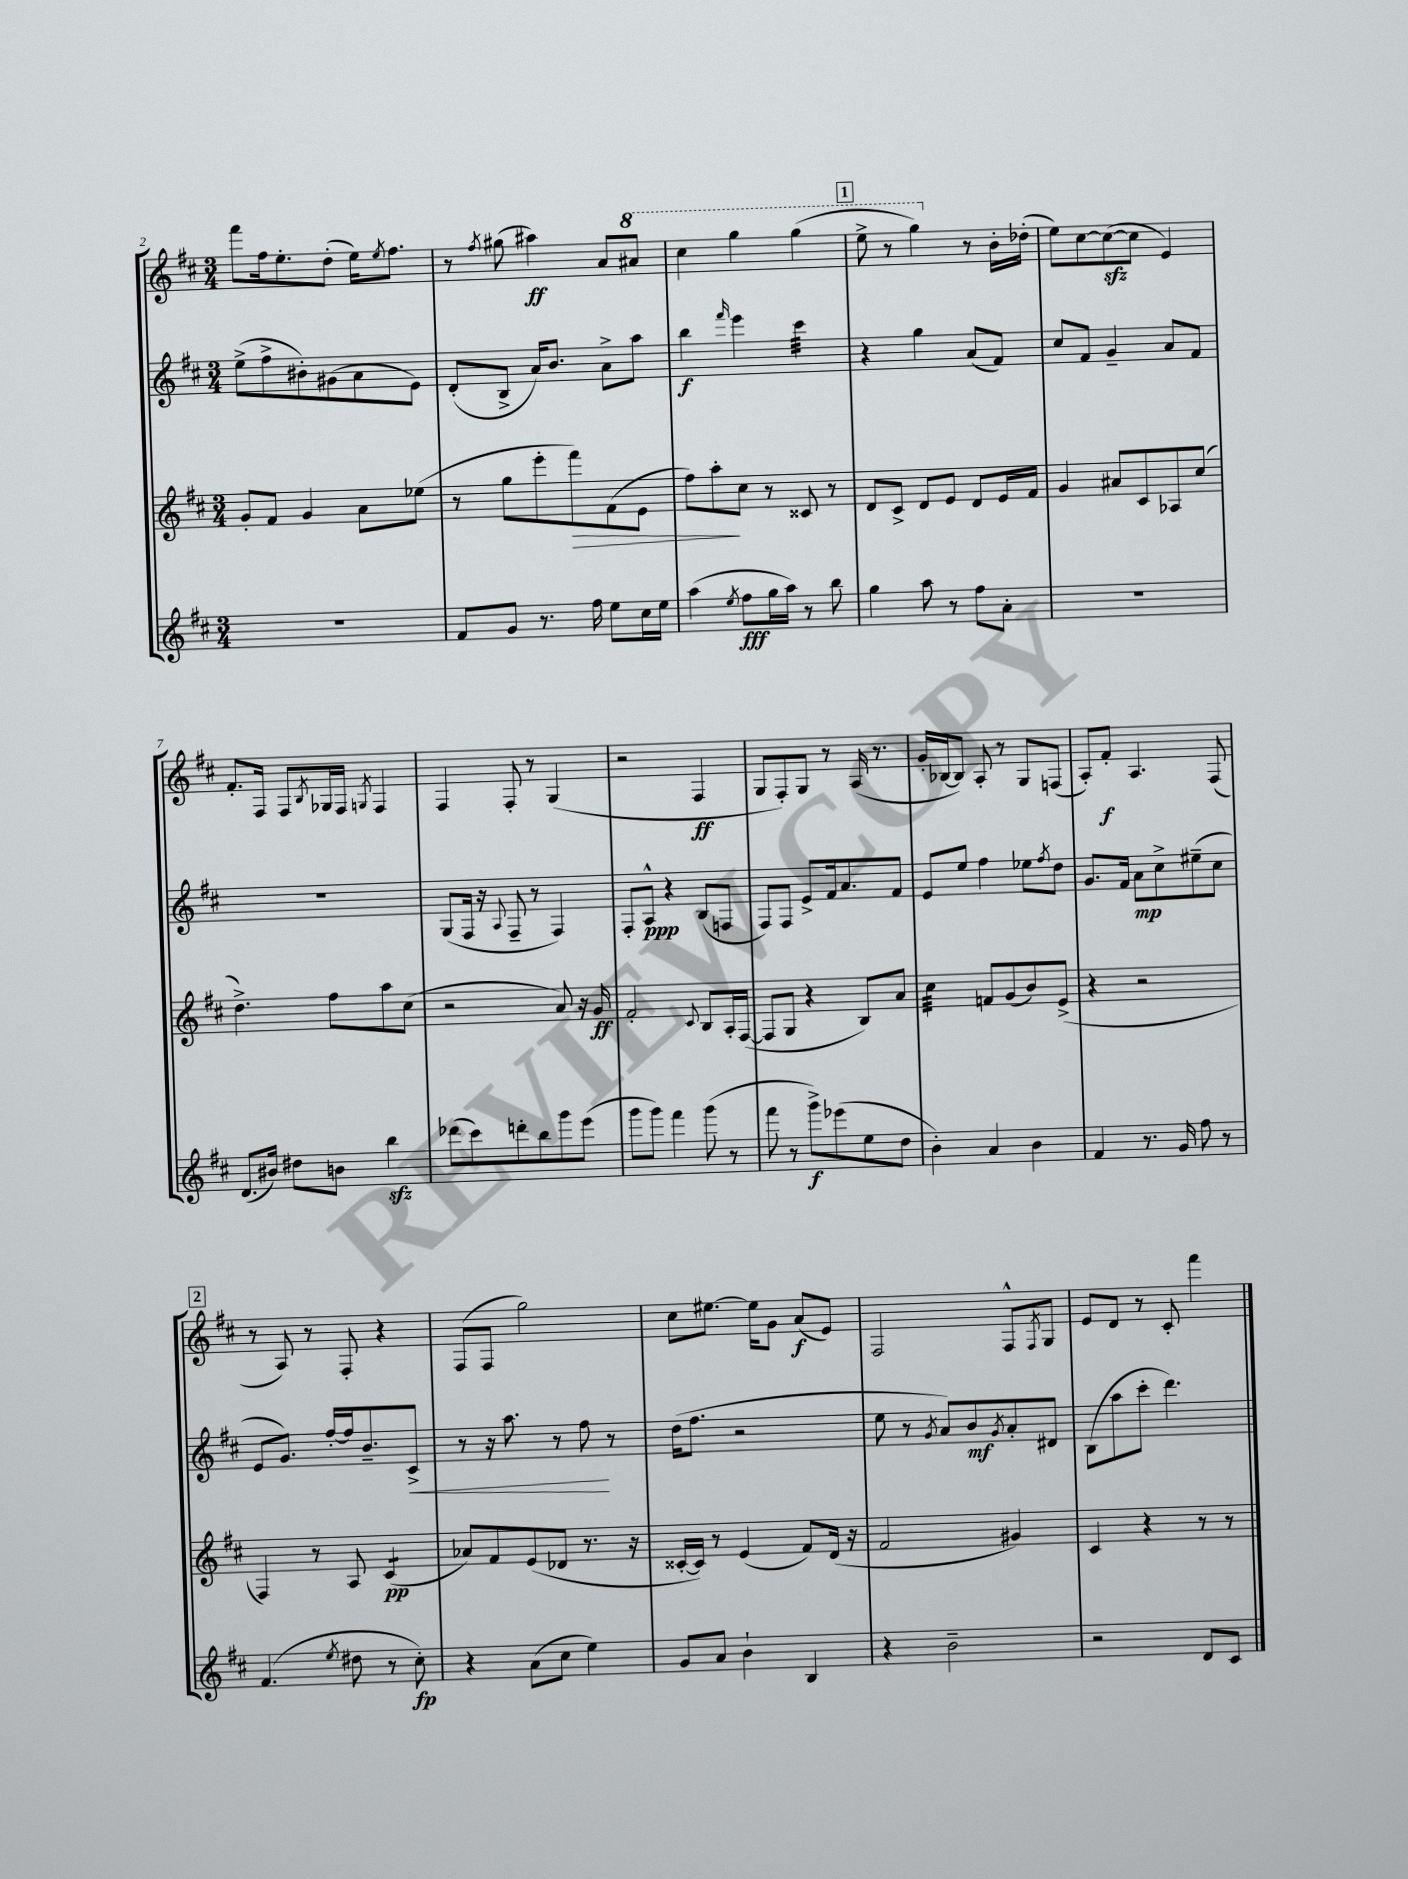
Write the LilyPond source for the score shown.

<<
\new StaffGroup <<
\new Staff = "s0" {
    \clef treble \key d \major \numericTimeSignature \time 3/4
    fis'''8 fis''16 e''8.-. d''8-.( e''16) \acciaccatura { e''8 } fis''8. |
    r8 \acciaccatura { fis''8 } gis''8( ais''4\ff) a'8 \ottava #1 ais''!8 |
    cis'''4 g'''4 g'''4( |
    \mark \markup { \box "1" } e'''8-> r8 g'''4) \ottava #0 r8 b'16-. des''16-.( |
    e''8) cis''8~ cis''8~\sfz( cis''8 e'4) |
    fis'8.-. fis16 fis8 \acciaccatura { b8 } ges16 fis16 \acciaccatura { g8 } fis4 |
    fis4 fis8-. r8 g4( |
    r2 fis4\ff |
    g8 fis8-.) g8 r8 a16( r8. |
    g'16-. bes16~ bes8) a8-. r8 g8 f8( |
    a8-.) fis'8-.\f a4. fis8( |
    \mark \markup { \box "2" } r8 a8) r8 fis8-. r4 |
    fis8( fis8 g''2) |
    cis''8 eis''8.~ eis''16 g'8 a'8\f( e'8) |
    fis2 fis8-^ \acciaccatura { fis8 } g8 |
    e'8 d'8 r8 cis'8-. fis'''4 \bar "|." |
}
\new Staff = "s1" {
    \clef treble \key d \major \numericTimeSignature \time 3/4
    e''8->( fis''8-> bis'8-.) gis'8( a'8 e'8) |
    d'8-.( b8-> a'16) b'8. a'8-> a''8 |
    b''4\f \grace { fis'''16 } e'''4 cis'''4:32 |
    \mark \markup { \box "1" } r4 g''4 a'8( fis'8) |
    cis''8 fis'8 g'4-- a'8 fis'8 |
    R2. |
    g8( fis16 r16 \appoggiatura { a8 } fis8-- r8 fis4) |
    fis8-. a8-^\ppp r4 b8( f8 |
    fis8) fis8 e'8-> fis'16 a'8. fis'8 |
    e'8 e''8 fis''4 ees''8 \acciaccatura { fis''8 } d''8 |
    g'8. fis'16 a'8\mp cis''8-> eis''8--( cis''8 |
    \mark \markup { \box "2" } e'8 g'8.) fis''16~-. fis''16 b'8.-- cis'8->\< |
    r8 r16 a''8. r8 fis''8\! r8 |
    d''16( fis''8. r2 |
    e''8 r8 \acciaccatura { g'8 } a'8) b'8\mf \acciaccatura { g'8 } a'8-. dis'8 |
    b8( a''8 cis'''8-. d'''4.) \bar "|." |
}
\new Staff = "s2" {
    \clef treble \key d \major \numericTimeSignature \time 3/4
    g'8-. fis'8 g'4 a'8 ees''8( |
    r8 g''8 e'''8-. fis'''8\>) fis'8( e'8 |
    fis''8) a''8-.\! cis''8 r8 cisis'8 r8 |
    \mark \markup { \box "1" } d'8 cis'8-> d'8 e'8 d'8 e'16 fis'16 |
    g'4 ais'8 cis'8 aes8 cis''8( |
    d''4.->) fis''8 a''8 cis''8( |
    r2 a'8) r16 g'16\ff |
    fis'2-. \appoggiatura { cis'8 } b8 a16-. fis16~( |
    fis8 g8 r4 b8) a'8 |
    cis''4:32 f'8 g'8( b'8) e'8->( |
    r4 r2 |
    \mark \markup { \box "2" } fis4) r8 a8 cis'4:8\pp( |
    aes'8) fis'8 e'8( des'8 r8. r16 |
    cisis'16~-. cisis'16) r8 e'4( fis'8) d'16( r16 |
    fis'2 gis'4) |
    cis'4 r4 r8 r8 \bar "|." |
}
\new Staff = "s3" {
    \clef treble \key d \major \numericTimeSignature \time 3/4
    R2. |
    fis'8 g'8 r8. fis''16 e''8 cis''16 e''16 |
    a''4( \acciaccatura { e''8 } fis''8\fff g''16 a''16) r8 b''8 |
    \mark \markup { \box "1" } g''4 a''8 r8 fis''8 a'8-. |
    R2. |
    d'8.( bis'16) dis''8 b'8 b''4\sfz |
    des'''8( cis'''8) d'''8-. b''8 g'''8 e'''8( |
    g'''8 g'''8) fis'''4 g'''8( r8 |
    fis'''8 r8 g'''8->\f) ees'''8( e''8 d''8 |
    b'4-.) a'4 b'4 |
    fis'4 r8. g'16 fis''8 r8 |
    \mark \markup { \box "2" } fis'4.( \acciaccatura { e''8 } dis''8 r8 cis''8-.\fp) |
    r4 a'8( cis''8 e''4) |
    g'8 a'8 b'4-! b4 |
    r4 b'2-- |
    r2 d'8 cis'8 \bar "|." |
}
>>
>>
\layout { \context { \Score currentBarNumber = #2 } }
